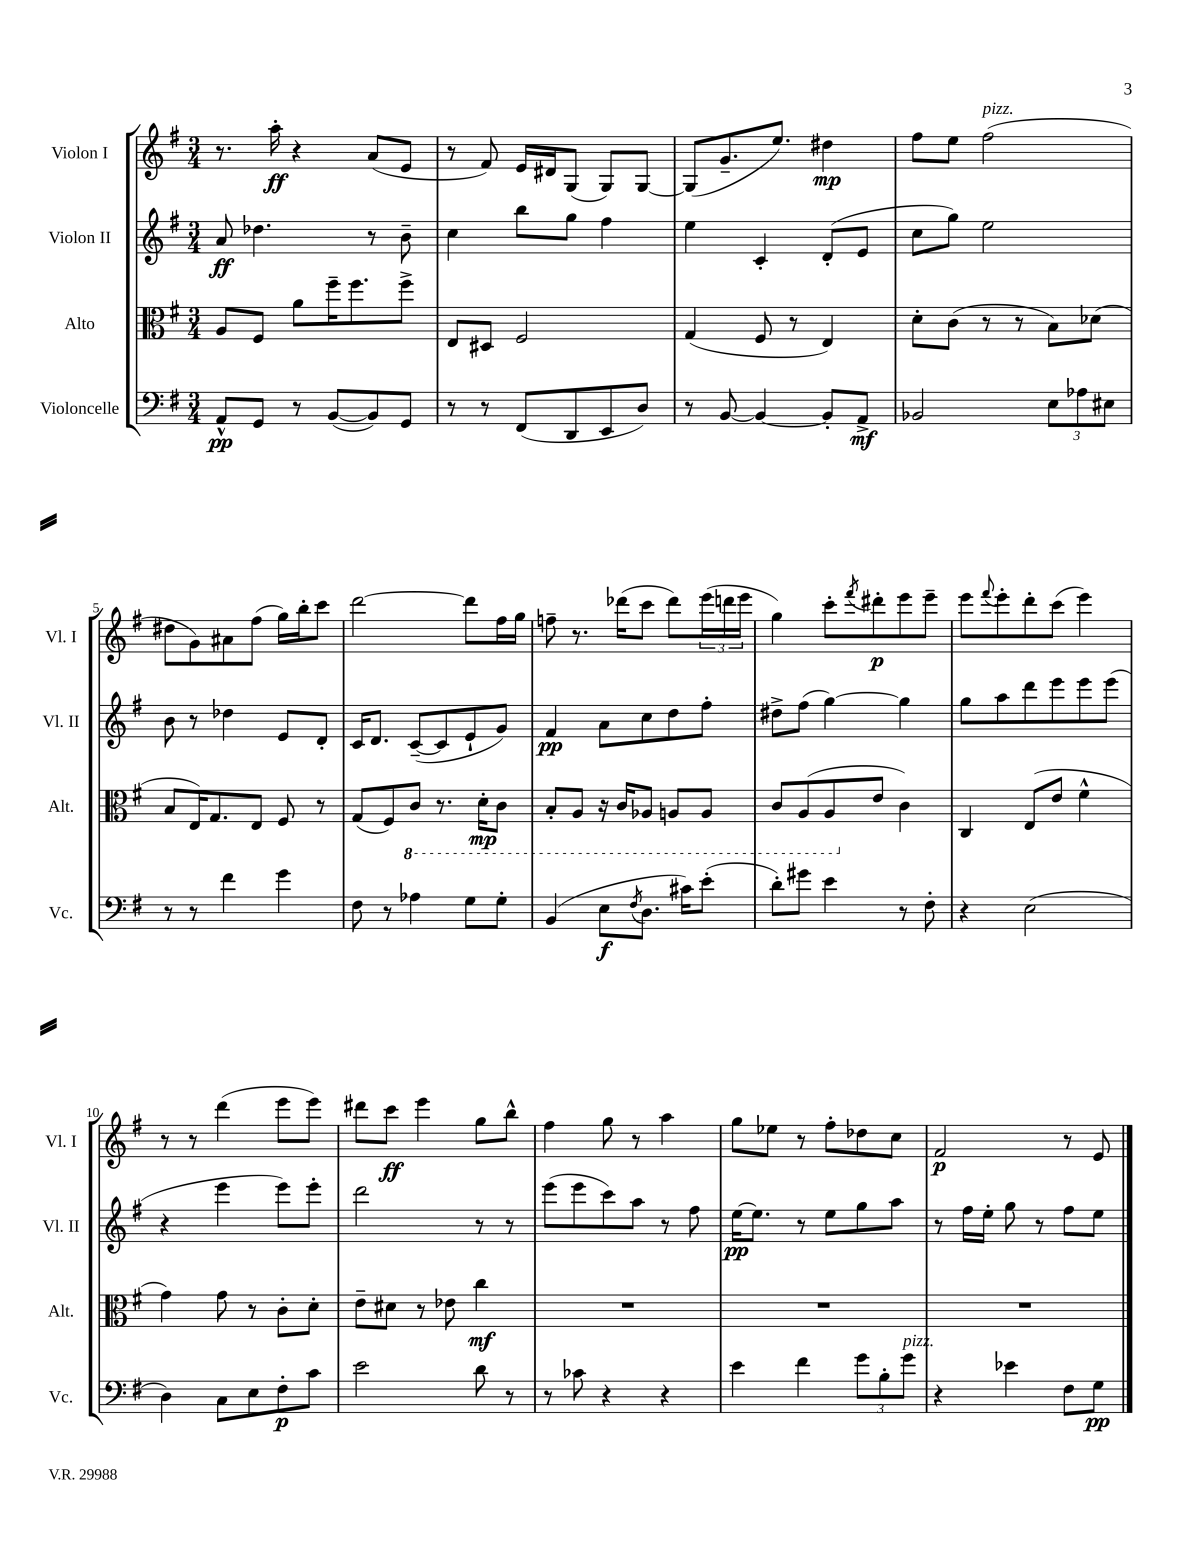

**kern	**kern	**kern	**kern
*staff4	*staff3	*staff2	*staff1
*clefF4	*clefC3	*clefG2	*clefG2
*k[f#]	*k[f#]	*k[f#]	*k[f#]
*M3/4	*M3/4	*M3/4	*M3/4
8AA^^/L	8A/L	8a/	8.r
8GG/J	8F#/J	4.dd-\	.
.	.	.	16aa'\
8r	8a\L	.	4r
([8BB/L	16ff#~\K	.	.
.	8.ff#\	.	.
8BB/])	.	8r	(8a/L
8GG/J	8ff#^\J	8b~\	8e/J
=	=	=	=
8r	8E/L	4cc\	8r
8r	8D#/J	.	8f#/)
(8FF#/L	2F#/	8bb\L	16e/LL
.	.	.	16d#/J
8DD/	.	8gg\J	(8G/J
8EE/	.	4ff#\	8G/L)
8D/J)	.	.	[8G/J
=	=	=	=
8r	(4G/	4ee\	(8G/]L
[8BB/	.	.	8.g~/
4BB/_	8F#/	4c'/	.
.	.	.	8.ee/J)
.	8r	.	.
8BB'/]L	4E/)	(8d'/L	4dd#\
8AA^/J	.	8e/J	.
=	=	=	=
2BB-/	8d'\L	8cc\L	8ff#\L
.	(8c\J	8gg\J)	8ee\J
.	8r	2ee\	(2ff#\
.	8r	.	.
12E\L	8B\L)	.	.
12A-\	.	.	.
.	(8d-\J	.	.
12E#\J	.	.	.
=	=	=	=
8r	8B/L	8b\	8dd#\L
8r	16E/K)	8r	8g\)
.	8.G/	.	.
4f#\	.	4dd-\	8a#\
.	8E/J	.	(8ff#\J
4g\	8F#/	8e/L	16gg\LL)
.	.	.	16bb'\J
.	8r	8d'/J	8ccc\J
=	=	=	=
8F#\	(8G/L	16c/LK	[2ddd\
.	.	8.d/J	.
8r	8F#/)	.	.
4A-\	8C/J	([8c~/L	.
.	8.r	8c/]	.
8G\L	.	8e`/	8ddd\]L
.	16D'\LK	.	.
8G'\J	8C\J	8g/J)	16ff#\L
.	.	.	16gg\JJ
=	=	=	=
(4BB/	8BB'/L	4f#/	8ff~\
.	8AA/J	.	8.r
8E\L	16r	8a\L	.
.	16C/LK	.	(16ddd-\LK
8qF#/	.	.	.
8.D\J	8AA-/J	8cc\	8ccc\J
.	8AA/L	8dd\	8ddd-\L)
16c#\LK)	.	.	.
(8e'\J	8AA/J	8ff#'\J	(24eee\L
.	.	.	24ddd\
.	.	.	24eee\JJ
=	=	=	=
8d'\L)	8C/L	8dd#^\L	4gg\)
8g#\J	(8AA/	(8ff#\J	.
4e\	8AA/	[4gg\)	8ccc'\L
.	.	.	8qfff#/
.	8e/J	.	8ddd#'\
8r	4c\)	4gg\]	8eee\
8F#'\	.	.	8eee~\J
=	=	=	=
4r	4C/	8gg\L	8eee\L
.	.	.	8qqfff#/
.	.	8aa\	8eee'\
(2E\	(8E/L	8ddd\	8ddd'\
.	8e/J	8eee\	(8ccc\J
.	4f#^^\	8eee\	4eee\)
.	.	(8eee\J	.
=	=	=	=
4D\)	4g\)	4r	8r
.	.	.	8r
8C\L	8g\	4eee\	(4ddd\
8E\	8r	.	.
8F#'\	8c'\L	8eee\L)	8eee\L
8c\J	8d'\J	8eee'\J	8eee\J)
=	=	=	=
2e\	8e~\L	2ddd\	8ddd#\L
.	8d#\J	.	8ccc\J
.	8r	.	4eee\
.	8e-\	.	.
8d\	4cc\	8r	8gg\L
8r	.	8r	8bb^^\J
=	=	=	=
8r	2.r	(8eee\L	4ff#\
8c-\	.	8eee\	.
4r	.	8ccc\)	8gg\
.	.	8aa\J	8r
4r	.	8r	4aa\
.	.	8ff#\	.
=	=	=	=
4e\	2.r	[16ee\LK	8gg\L
.	.	8.ee\]J	.
.	.	.	8ee-\J
4f#\	.	8r	8r
.	.	8ee\L	8ff#'\L
12g\L	.	8gg\	8dd-\
12B'\	.	.	.
.	.	8aa\J	8cc\J
12g\J	.	.	.
=	=	=	=
4r	2.r	8r	2f#/
.	.	16ff#\LL	.
.	.	16ee'\JJ	.
4e-\	.	8gg\	.
.	.	8r	.
8F#\L	.	8ff#\L	8r
8G\J	.	8ee\J	8e/
==	==	==	==
*-	*-	*-	*-
